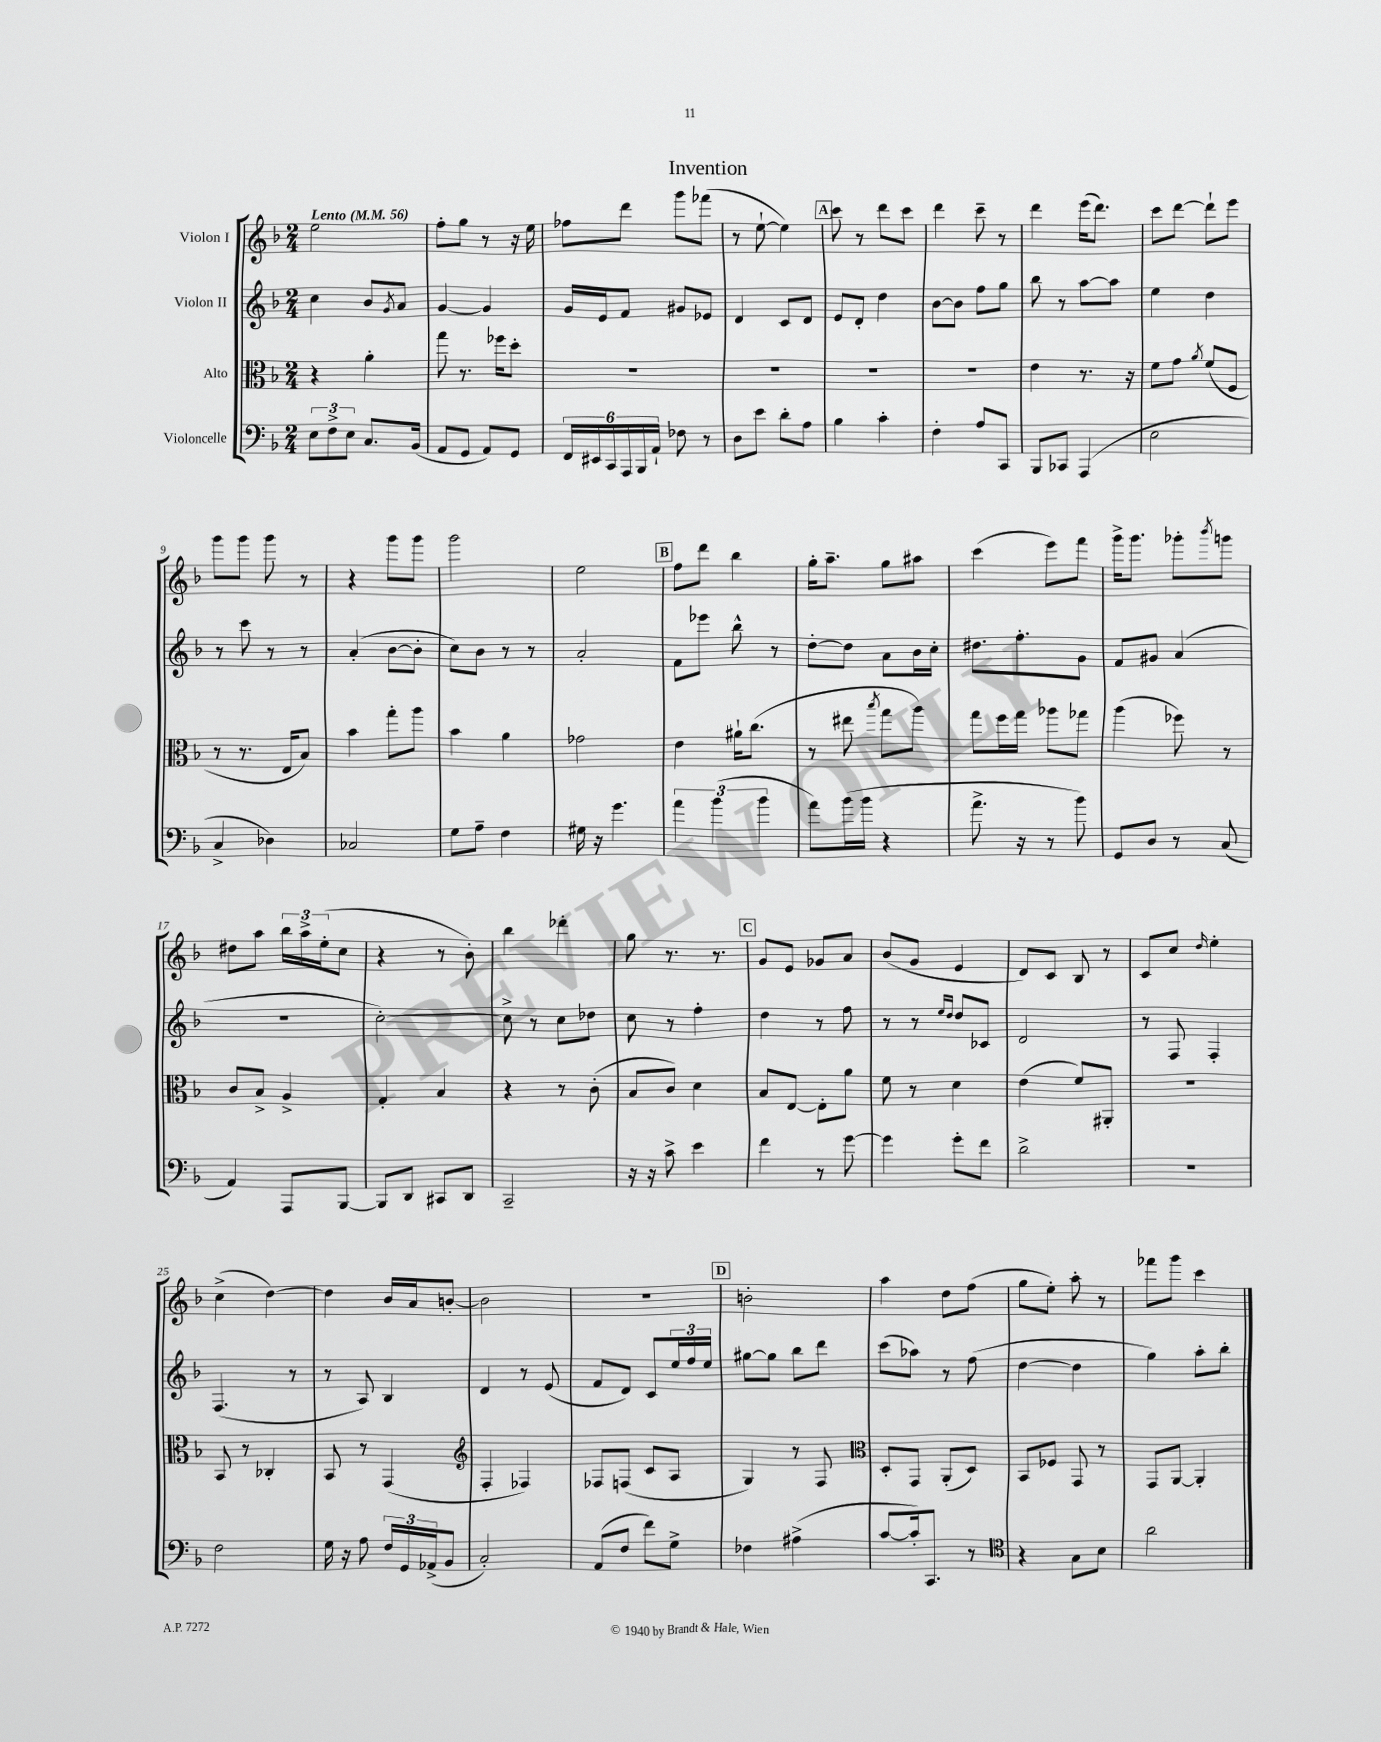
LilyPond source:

\header { title = "Invention" }
<<
\new StaffGroup <<
\new Staff = "s0" \with { instrumentName = "Violon I" } {
    \clef treble \key f \major \numericTimeSignature \time 2/4 \tempo "Lento" 4 = 56
    e''2 |
    f''8-. g''8 r8 r16 e''16 |
    fes''8 d'''8 g'''8 fes'''8( |
    r8 e''8~-! e''4) |
    \mark \markup { \box "A" } c'''8 r8 d'''8 c'''8 |
    d'''4 c'''8-- r8 |
    d'''4 e'''16( d'''8.) |
    c'''8 d'''8~ d'''8-! e'''8 |
    g'''8 g'''8 g'''8 r8 |
    r4 g'''8 g'''8 |
    g'''2 |
    e''2 |
    \mark \markup { \box "B" } f''8 d'''8 bes''4 |
    g''16-. a''8.-- g''8 ais''8 |
    c'''4( e'''8) f'''8 |
    g'''16-> g'''8. ges'''8-. \acciaccatura { bes'''8 } g'''8 |
    dis''8 a''8 \tuplet 3/2 { bes''16 a''16-> e''16-.( } c''8 |
    r4 r8 bes'8-.) |
    bes''4 des'''4-. |
    g''8 r8. r8. |
    \mark \markup { \box "C" } g'8 e'8 ges'8 a'8 |
    bes'8( g'8 e'4 |
    d'8) c'8 bes8 r8 |
    c'8 c''8 \grace { d''16 } e''4-. |
    c''4->( d''4~) |
    d''4 bes'16 a'16 b'8~-. |
    b'2 |
    R2 |
    \mark \markup { \box "D" } b'2-. |
    a''4 d''8 f''8( |
    g''8 e''8-.) a''8-. r8 |
    fes'''8 g'''8 c'''4 \bar "|." |
}
\new Staff = "s1" \with { instrumentName = "Violon II" } {
    \clef treble \key f \major \numericTimeSignature \time 2/4
    c''4 bes'8 \acciaccatura { g'8 } a'8 |
    g'4~ g'4 |
    g'16 e'16 f'8 gis'8 ees'8 |
    d'4 c'8 d'8 |
    \mark \markup { \box "A" } e'8 d'8-. d''4 |
    bes'8~ bes'8 f''8 g''8 |
    bes''8 r8 a''8~ a''8 |
    e''4 d''4 |
    r8 c'''8 r8 r8 |
    a'4-.( bes'8~ bes'8-. |
    c''8) bes'8 r8 r8 |
    a'2-. |
    \mark \markup { \box "B" } f'8 ees'''8 bes''8-^ r8 |
    d''8~-. d''8 a'8 bes'16 c''16-. |
    dis''8. f''8.-. g'8 |
    f'8 gis'8 a'4( |
    R2 |
    c''2~-.) |
    c''8-> r8 c''8 des''8 |
    c''8 r8 f''4-. |
    \mark \markup { \box "C" } d''4 r8 f''8 |
    r8 r8 \grace { e''16 d''16 } d''8 ces'8 |
    d'2 |
    r8 f8 f4-. |
    f4.( r8 |
    r8 a8) bes4 |
    d'4 r8 e'8( |
    f'8 d'8) c'8 \tuplet 3/2 { e''16 f''16 e''16 } |
    \mark \markup { \box "D" } gis''8~ gis''8 bes''8 d'''8 |
    c'''8( aes''8) r8 f''8( |
    d''4~ d''4 |
    g''4) a''8-. bes''8-. \bar "|." |
}
\new Staff = "s2" \with { instrumentName = "Alto" } {
    \clef alto \key f \major \numericTimeSignature \time 2/4
    r4 a'4-. |
    g''8 r8. fes''16 d''8-. |
    R2 |
    R2 |
    \mark \markup { \box "A" } R2 |
    r2 |
    e'4 r8. r16 |
    f'8 g'8 \acciaccatura { a'8 } f'8( f8 |
    r8 r8. e16 bes8) |
    bes'4 g''8-. a''8 |
    bes'4 a'4 |
    ges'2 |
    \mark \markup { \box "B" } e'4 ais'16-! c''8.( |
    r8 eis''8 \acciaccatura { bes''8 } g''8 a''8) |
    g''8 f''16 g''16 aes''8 ges''8 |
    a''4( fes''8) r8 |
    c'8 bes8-> a4-> |
    g4-. bes4 |
    r4 r8 c'8-.( |
    bes8 c'8) d'4 |
    \mark \markup { \box "C" } bes8 e8~ e8-. a'8 |
    f'8 r8 d'4 |
    e'4( f'8) ais,8-. |
    r2 |
    bes,8 r8 ces4-. |
    bes,8 r8 g,4( |
    \clef treble f4-. fes4) |
    fes8 f8( c'8 a8 |
    \mark \markup { \box "D" } g4) r8 f8 |
    \clef alto d8-. g,8 a,8-.( d8) |
    bes,8 fes8 g,8 r8 |
    g,8 a,8~ a,4-. \bar "|." |
}
\new Staff = "s3" \with { instrumentName = "Violoncelle" } {
    \clef bass \key f \major \numericTimeSignature \time 2/4
    \tuplet 3/2 { e8 f8-> e8 } c8. bes,16( |
    a,8 g,8 a,8) g,8 |
    \tuplet 6/4 { f,16 eis,16 c,16 a,,16 bes,,16 a,16-! } fes8 r8 |
    d8 e'8 d'8-. a8 |
    \mark \markup { \box "A" } bes4 c'4-. |
    f4-. a8 c,8 |
    bes,,8 ces,8 a,,4( |
    e2 |
    c4-> des4) |
    ces2 |
    g8 a8-- f4 |
    gis16 r16 g'4. |
    \mark \markup { \box "B" } \tuplet 3/2 { a'4 bes'4( bes'4 } |
    a'8) bes'16( bes'16 r4 |
    a'8.-> r16 r8 bes'8) |
    g,8 d8 r8 c8( |
    a,4) a,,8 bes,,8~ |
    bes,,8 d,8 cis,8 d,8 |
    c,2-- |
    r16 r16 c'8-> e'4 |
    \mark \markup { \box "C" } f'4 r8 g'8~ |
    g'4 g'8-. f'8 |
    d'2-> |
    R2 |
    f2 |
    g16 r16 a8 \tuplet 3/2 { f16 g,16 aes,16->( } bes,8 |
    c2-.) |
    a,8( f8 f'8) g8-> |
    \mark \markup { \box "D" } fes4 ais4->( |
    c'8~ c'16-.) c,8. r8 |
    \clef tenor r4 g8 bes8 |
    a'2 \bar "|." |
}
>>
>>
